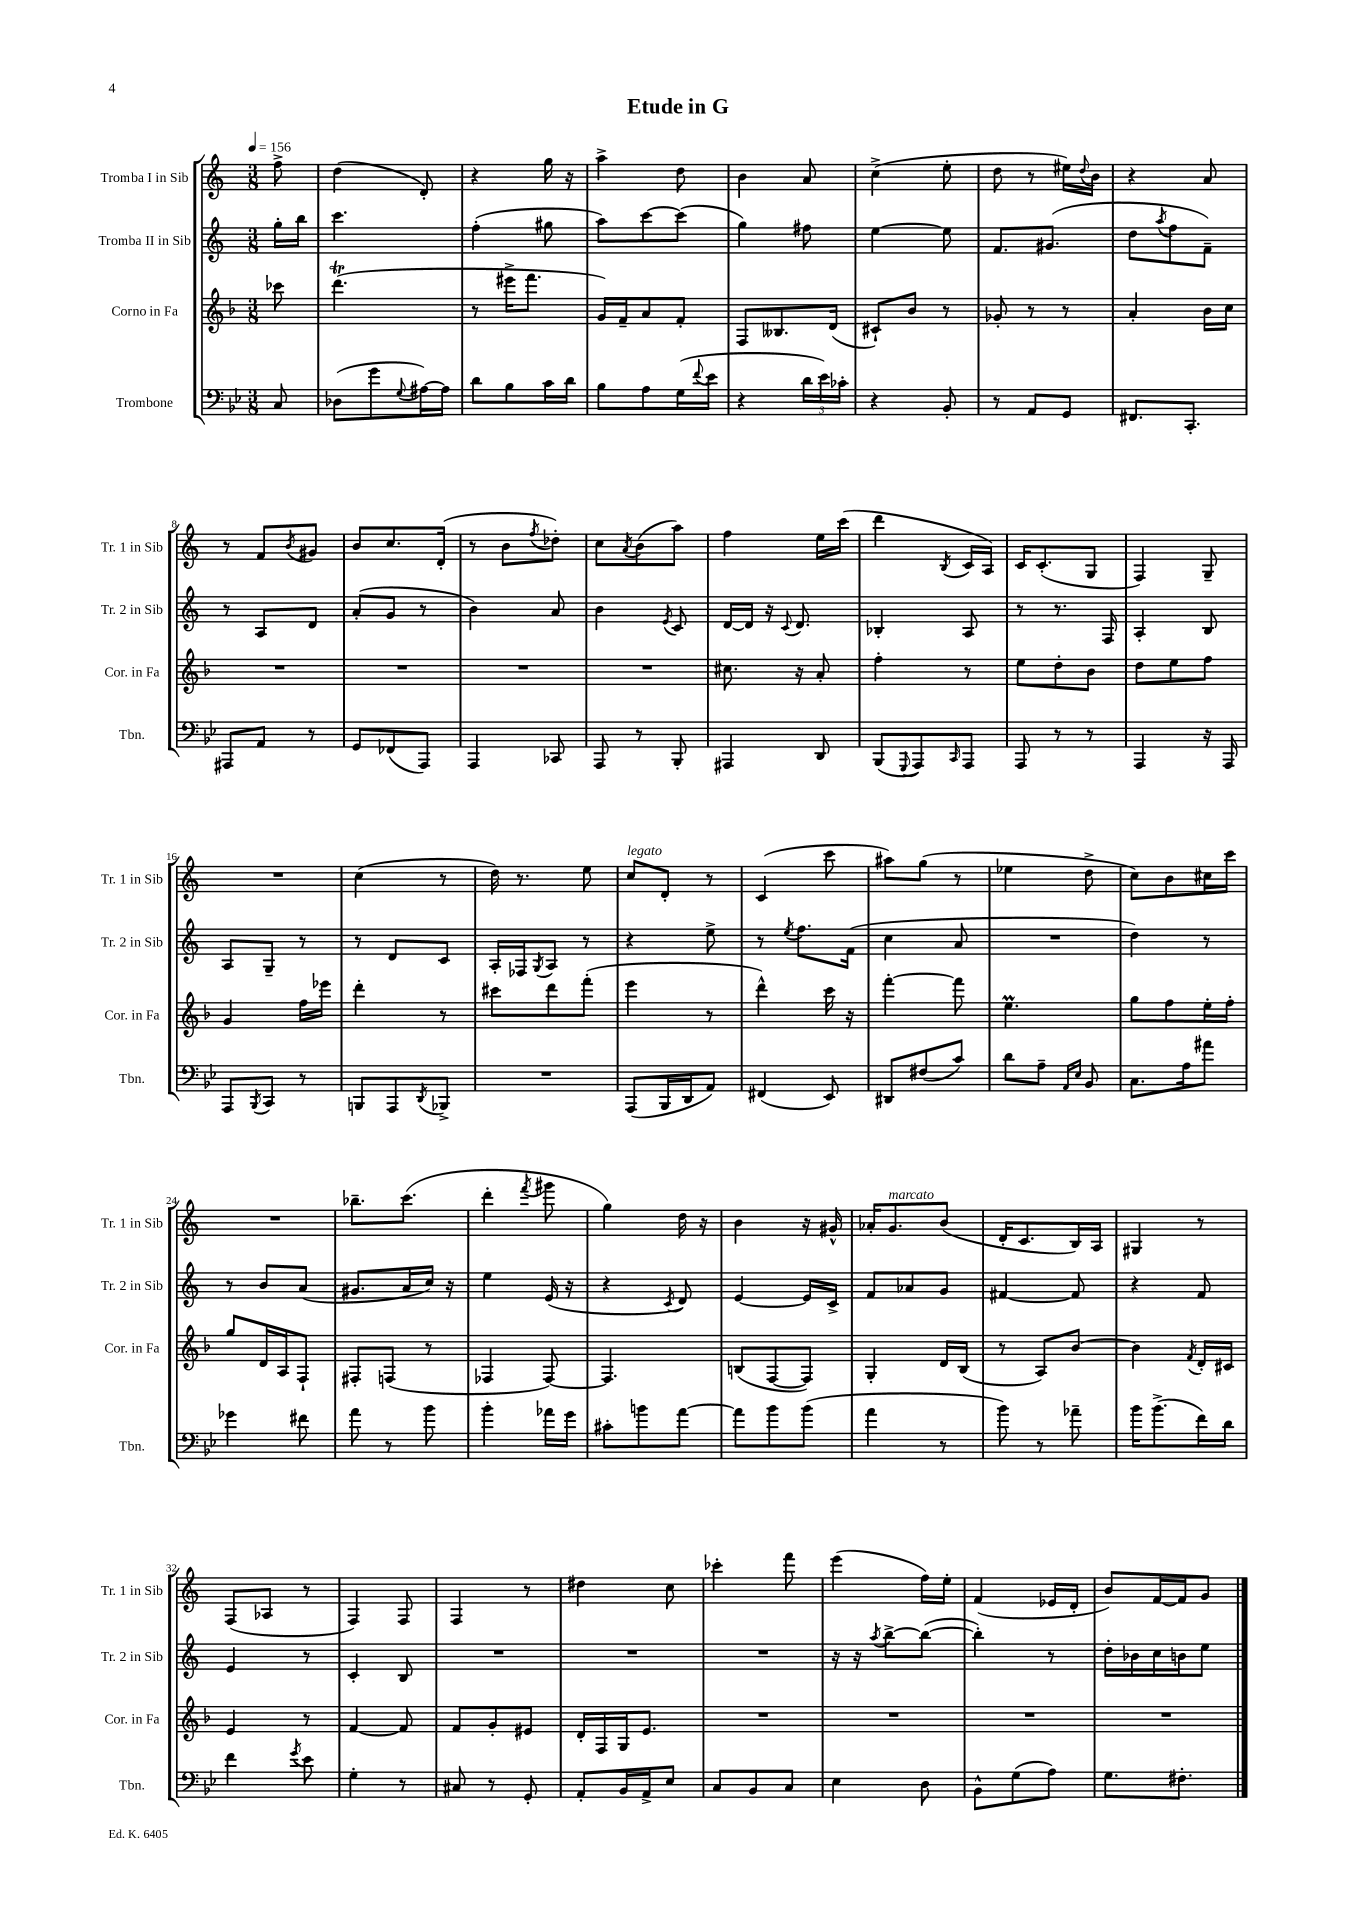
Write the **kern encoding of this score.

**kern	**kern	**kern	**kern
*staff4	*staff3	*staff2	*staff1
*clefF4	*clefG2	*clefG2	*clefG2
*k[b-e-]	*k[b-]	*k[]	*k[]
*M3/8	*M3/8	*M3/8	*M3/8
*MM156	*MM156	*MM156	*MM156
8C	8ccc-	16gg'	8ff^
.	.	16bb	.
=	=	=	=
(8D-	(4.ddd	4.ccc	(4dd
8g	.	.	.
8qqG	.	.	.
[16A#)	.	.	8d')
16A#]	.	.	.
=	=	=	=
8d	8r	(4ff'	4r
8B-	16eee#^	.	.
.	8.fff	.	.
16c	.	8gg#	16gg
16d	.	.	16r
=	=	=	=
8B-	16g)	8aa)	4aa^
.	16f~	.	.
8A	8a	[8ccc	.
(16G	8f'	(8ccc]	8dd
8qqf	.	.	.
16e-	.	.	.
=	=	=	=
4r	8F	4gg)	4b
.	8.B--	.	.
24d	.	8ff#	8a
24e-)	.	.	.
.	(16d	.	.
24c-'	.	.	.
=	=	=	=
4r	8c#`)	[4ee	(4cc^
.	8b-	.	.
8BB-'	8r	8ee]	8ee'
=	=	=	=
8r	8g-'	8.f	8dd
8AA	8r	.	8r
.	.	(8.g#	.
8GG	8r	.	16ee#)
.	.	.	8qqdd
.	.	.	16b
=	=	=	=
8.FF#	4a'	8dd	4r
.	.	8qaa	.
.	.	8ff	.
8.CC'	.	.	.
.	16b-	8f~)	8a
.	16cc	.	.
=	=	=	=
8AAA#	4.r	8r	8r
8AA	.	8A	8f
.	.	.	8qb
8r	.	8d	8g#
=	=	=	=
8GG	4.r	(8a'	8b
(8FF-	.	8g	8.cc
8AAA)	.	8r	.
.	.	.	(16d'
=	=	=	=
4AAA	4.r	4b)	8r
.	.	.	8b
.	.	.	8qff
8CC-	.	8a	8dd-')
=	=	=	=
8AAA	4.r	4b	8cc
.	.	.	8qa
8r	.	.	(8b
.	.	8qe	.
8BBB-'	.	8c	8aa)
=	=	=	=
4AAA#	8.cc#	[16d	4ff
.	.	16d]	.
.	.	16r	.
.	.	8qqc	.
.	16r	8.d	.
8DD	8a'	.	16ee
.	.	.	(16ccc
=	=	=	=
(8BBB-	4ff'	4B-'	4ddd
8qqGGG	.	.	.
8AAA)	.	.	.
16qqCC	.	.	8qB
8AAA	8r	8A	16c
.	.	.	16A)
=	=	=	=
8AAA	8ee	8r	16c
.	.	.	(8.c'
8r	8dd'	8.r	.
8r	8b-	.	8G
.	.	16F	.
=	=	=	=
4AAA	8dd	4A'	4F)
.	8ee	.	.
16r	8ff	8B	8G~
16AAA	.	.	.
=	=	=	=
8AAA	4g	8A	4.r
8qBBB-	.	.	.
8CC	.	8G~	.
8r	16ff	8r	.
.	16eee-	.	.
=	=	=	=
8BBB	4ddd'	8r	(4cc
8AAA	.	8d	.
8qDD	.	.	.
8BBB-^	8r	8c	8r
=	=	=	=
4.r	8ccc#	16A'	16dd)
.	.	16F-	8.r
.	.	8qG	.
.	8ddd	8A	.
.	(8fff'	8r	8ee
=	=	=	=
(8AAA	4eee	4r	8cc
16BBB-	.	.	8d'
16DD	.	.	.
8AA)	8r	8ee^	8r
=	=	=	=
(4FF#	4ddd^^)	8r	(4c
.	.	8qee	.
.	.	8.ff	.
8EE-)	16ccc	.	8ccc
.	16r	(16f	.
=	=	=	=
8DD#	[4fff'	4cc	8aa#)
(8F#	.	.	(8gg
8c)	8fff]	8a	8r
=	=	=	=
8d	4.ee	4.r	4ee-
8A~	.	.	.
16qqAA	.	.	.
16qqE-	.	.	.
8BB-	.	.	8dd^
=	=	=	=
8.C	8gg	4dd)	8cc)
.	8ff	.	8b
16A	.	.	.
8a#	16ee'	8r	16cc#
.	16ff'	.	16ccc
=	=	=	=
4g-	8gg	8r	4.r
.	16d	8b	.
.	16A	.	.
8f#	8F`	(8a	.
=	=	=	=
8a	8F#'	8.g#	8.bb-~
8r	(8F	.	.
.	.	16a	(8.ccc
8b-	8r	16cc)	.
.	.	16r	.
=	=	=	=
4b-'	4F-	4ee	4ddd'
.	.	.	8qfff
16a-	[8F-)	(16e	8ggg#
16g	.	16r	.
=	=	=	=
8c#'	4.F-]	4r	4gg)
8b	.	.	.
.	.	8qc	.
[8a	.	8d)	16dd
.	.	.	16r
=	=	=	=
8a]	(8B	[4e	4b
8b-	[8F	.	.
(8b-	8F])	16e]	16r
.	.	16c^	16g#^^
=	=	=	=
4a	4G'	8f	16a-'
.	.	.	8.g
.	.	8a-	.
8r	16d	8g	(8b
.	(16B-	.	.
=	=	=	=
8b-)	8r	[4f#	16d'
.	.	.	8.c
8r	8A)	.	.
8a-~	[8b-	8f#]	16B)
.	.	.	16A
=	=	=	=
16b-	4b-]	4r	4G#
(8.b-^	.	.	.
.	8qf	.	.
16f)	16d'	8f	8r
16d	16c#	.	.
=	=	=	=
4f	4e	4e	(8F
.	.	.	8A-
8qg	.	.	.
8e-	8r	8r	8r
=	=	=	=
4G'	[4f	4c'	4F)
8r	8f]	8B	8F
=	=	=	=
8C#	8f	4.r	4F
8r	8g'	.	.
8GG'	8e#	.	8r
=	=	=	=
8AA'	16d'	4.r	4dd#
.	16F	.	.
16BB-	16G	.	.
16AA^	8.e	.	.
8E-	.	.	8cc
=	=	=	=
8C	4.r	4.r	4ccc-'
8BB-	.	.	.
8C	.	.	8fff
=	=	=	=
4E-	4.r	16r	(4eee
.	.	16r	.
.	.	8qaa	.
.	.	[8bb^	.
8D	.	(8bb_	16ff)
.	.	.	16ee'
=	=	=	=
8BB-^^	4.r	4bb'])	(4f
(8G	.	.	.
8A)	.	8r	16e-
.	.	.	16d'
=	=	=	=
8.G	4.r	16dd'	8b)
.	.	16b-	.
.	.	16cc	[16f
8.F#'	.	16b	16f]
.	.	8ee	8g
==	==	==	==
*-	*-	*-	*-
